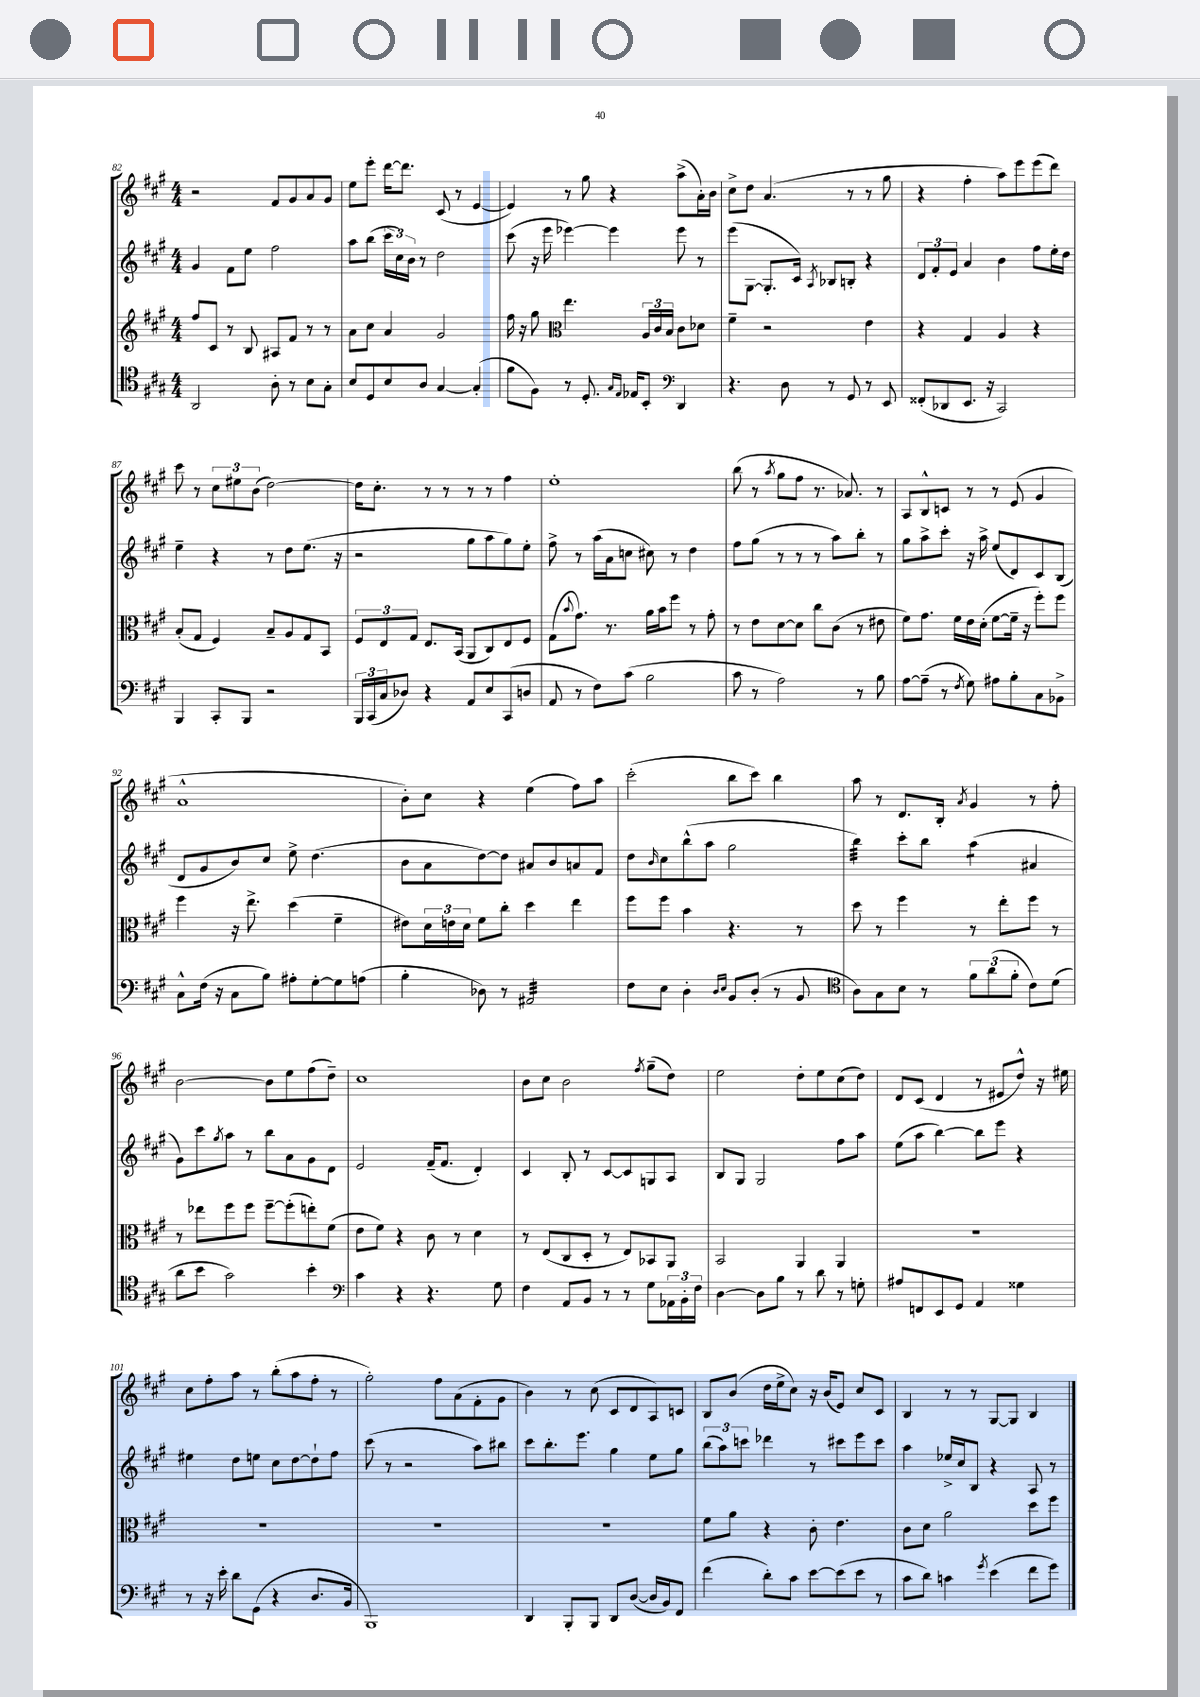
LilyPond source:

<<
\new StaffGroup <<
\new Staff = "s0" {
    \clef treble \key a \major \numericTimeSignature \time 4/4
    r2 fis'8 gis'8 a'8 gis'8 |
    e''8 e'''8-. d'''16~ d'''8. cis'8( r8 e'4~ |
    e'4) r8 gis''8 r4 a''8->( a'16-.) b'16 |
    cis''8-> d''8 a'4.( r8 r8 gis''8 |
    r4 fis''4-. a''8) e'''8 e'''8( d'''8) |
    cis'''8 r8 \tuplet 3/2 { cis''8 eis''8 b'8( } d''2~) |
    d''16 cis''8.-. r8 r8 r8 r8 fis''4 |
    e''1-. |
    b''8( r8 \acciaccatura { a''8 } gis''8 fis''8 r8. aes'8.) r8 |
    a8 b8-^ c'8 r8 r8 e'8( gis'4 |
    a'1-^ |
    b'8-.) cis''8 r4 e''4( fis''8) a''8 |
    cis'''2-.( b''8 cis'''8) b''4 |
    a''8 r8 d'8. b16-. \acciaccatura { a'8 } gis'4 r8 fis''8-. |
    b'2~ b'8 e''8 fis''8( d''8--) |
    cis''1 |
    b'8 cis''8 b'2 \acciaccatura { fis''8 } gis''8--( d''8) |
    e''2 d''8-. e''8 cis''8( d''8) |
    d'8 cis'8( d'4 r8 eis'8 d''8-^) r16 eis''16 |
    cis''8 fis''8-. a''8 r8 b''8-.( a''8 fis''8-. r8 |
    gis''2-.) fis''8 a'8( fis'8-. gis'8 |
    b'4) r8 cis''8( cis'8 d'8 a8) c'8 |
    b8 b'8( d''16 e''16-> cis''8) r16 b'16( e'8) cis''8 cis'8 |
    b4 r8 r8 gis8~ gis8 b4 \bar "|." |
}
\new Staff = "s1" {
    \clef treble \key a \major \numericTimeSignature \time 4/4
    gis'4 fis'8 e''8 fis''2 |
    a''8 b''8( \tuplet 3/2 { cis'''16 cis''16) b'16 } r8 d''2 |
    cis'''8( r16 e'''16 ees'''4~) ees'''4 ees'''8 r8 |
    e'''8( gis8~ gis8.-. cis'16) \acciaccatura { a8 } bes8 b8-. r4 |
    \tuplet 3/2 { d'8 fis'8-. e'8 } a'4 b'4 fis''8 e''16-. d''16 |
    e''4-- r4 r8 d''8 e''8.( r16 |
    r2 gis''8 a''8 gis''8) e''8-. |
    fis''8-> r8 a''16( a'16 c''8 cis''8) r8 d''4 |
    fis''8 gis''8( r8 r8 r8 a''8) b''8-. r8 |
    gis''8 a''8-> cis'''8-. r16 a''16-> e''8( d'8) cis'8 b8( |
    d'8 gis'8 b'8) cis''8 e''8-> d''4.( |
    b'8 a'8 d''8~) d''8 ais'8 b'8 a'8 fis'8 |
    d''8 \grace { b'16 } cis''8 b''8-^( a''8 gis''2 |
    b''4:32) cis'''8-. b''8 a''4:8( ais'4 |
    gis'8) cis'''8 \acciaccatura { gis''8 } a''8 r8 b''8 a'8 gis'8 d'8 |
    e'2 fis'16--( fis'8. d'4-.) |
    cis'4 b8-. r8 cis'8~ cis'8 g8 a8 |
    b8 gis8 gis2 fis''8 a''8 |
    e''8( a''8 b''4~) b''8 e'''8 r4 |
    eis''4 d''8 e''8 cis''8 d''8~ d''8-! fis''8 |
    cis'''8( r8 r2 a''8) bis''8 |
    cis'''8 b''8.-. e'''8. gis''4 e''8 gis''8 |
    \tuplet 3/2 { b''8( a''8) c'''8 } des'''4 r8 cis'''8 e'''8 cis'''8 |
    a''4 ees''16-> cis''16 b8 r4 a8 r8 \bar "|." |
}
\new Staff = "s2" {
    \clef treble \key a \major \numericTimeSignature \time 4/4
    fis''8 cis'8 r8 b8 ais8 fis'8 r8 r8 |
    a'8 cis''8 a'4 gis'2 |
    fis''16 r16 gis''8 \clef alto e''4. \tuplet 3/2 { a16 cis'16 b16 } cis'8 des'8 |
    fis'4-- r2 e'4 |
    r4 gis4 a4 r4 |
    b8-.( gis8 fis4) b8-- a8 gis8 b,8 |
    \tuplet 3/2 { fis8 e8 gis8 } e8. b,16( a,8 cis8) e8 fis8 |
    gis8( \appoggiatura { b'8 } gis'8.) r8. a'16 b'16 fis''8 r8 gis'8-. |
    r8 e'8 d'8~ d'8 cis''8 cis'8( r8 eis'8 |
    fis'8) gis'8. fis'16 e'16 d'16-.( fis'8~ fis'16-- r16 fis''8-.) fis''8 |
    fis''4 r16 e''8.-> d''4( fis'4-- |
    eis'8) \tuplet 3/2 { d'16 e'16 d'16 } fis'8 cis''8-. d''4 e''4 |
    fis''8 fis''8 b'4 r4. r8 |
    d''8 r8 fis''4 r8 e''8-. fis''8 r8 |
    r8 ees''8 fis''8 fis''8 fis''8~-- fis''8-.( e''8-.) fis'8( |
    e'8 fis'8) r4 cis'8 r8 d'4 |
    r8 e8( cis8 d8-. r8 e8) bes,8 a,8 |
    b,2 a,4 a,4 |
    R1 |
    R1 |
    R1 |
    R1 |
    fis'8 a'8 r4 cis'8-. e'4. |
    cis'8 d'8 a'2 d''8 fis''8 \bar "|." |
}
\new Staff = "s3" {
    \clef tenor \key a \major \numericTimeSignature \time 4/4
    a,2 a8-. r8 b8 gis8-. |
    b8 d8 b8 a8 gis4~ gis4-.( |
    fis'8 fis8) r8 d8.-. \grace { gis16 e16 } ees16 b,8-. \clef bass d,4 |
    r4. d8 r8 gis,8 r8 e,8 |
    fisis,8-.( des,8 e,8. r16 cis,2) |
    b,,4 cis,8-. b,,8 r2 |
    \tuplet 3/2 { b,,16 cis,16( cis16 } des8) r4 a,8 e8 cis,8( d8 |
    a,8 r8 fis8) cis'8( b2 |
    cis'8 r8 a2) r8 b8 |
    a8~ a8--( r8 \acciaccatura { fis8 } gis8) ais8 b8-. cis8 bes,8-> |
    cis8-^ fis16( r16 cis8 b8) ais8-. gis8~-. gis8 a8( |
    b4-. des8) r8 ais,2:32 |
    fis8 e8 d4-. \grace { d16 e16 } b,8 d8-.( r8 b,8 |
    \clef tenor a8) gis8 b8 r8 \tuplet 3/2 { fis'8 a'8( fis'8-. } cis'8) d'8( |
    a'8 b'8 gis'2) b'4-. |
    \clef bass cis'4 r4 r4. gis8 |
    fis4 a,8 b,8 r8 r8 gis8 \tuplet 3/2 { aes,16 b,16-. fis16 } |
    d4~ d8 b8 r8 d'8 r8 g8-. |
    ais8 f,8 e,8 gis,8 a,4 gisis4 |
    r8 r16 e'16-. d'8 gis,8( r4 d8. b,16 |
    b,,1) |
    d,4 b,,8-. b,,8 d,8 d8~( d16 b,16) fis,8 |
    fis'4( d'8-.) cis'8 e'8~ e'8( e'8 r8 |
    cis'8 d'8) c'4 \acciaccatura { gis'8 } e'4( fis'8 gis'8) \bar "|." |
}
>>
>>
\layout { \context { \Score currentBarNumber = #82 } }
